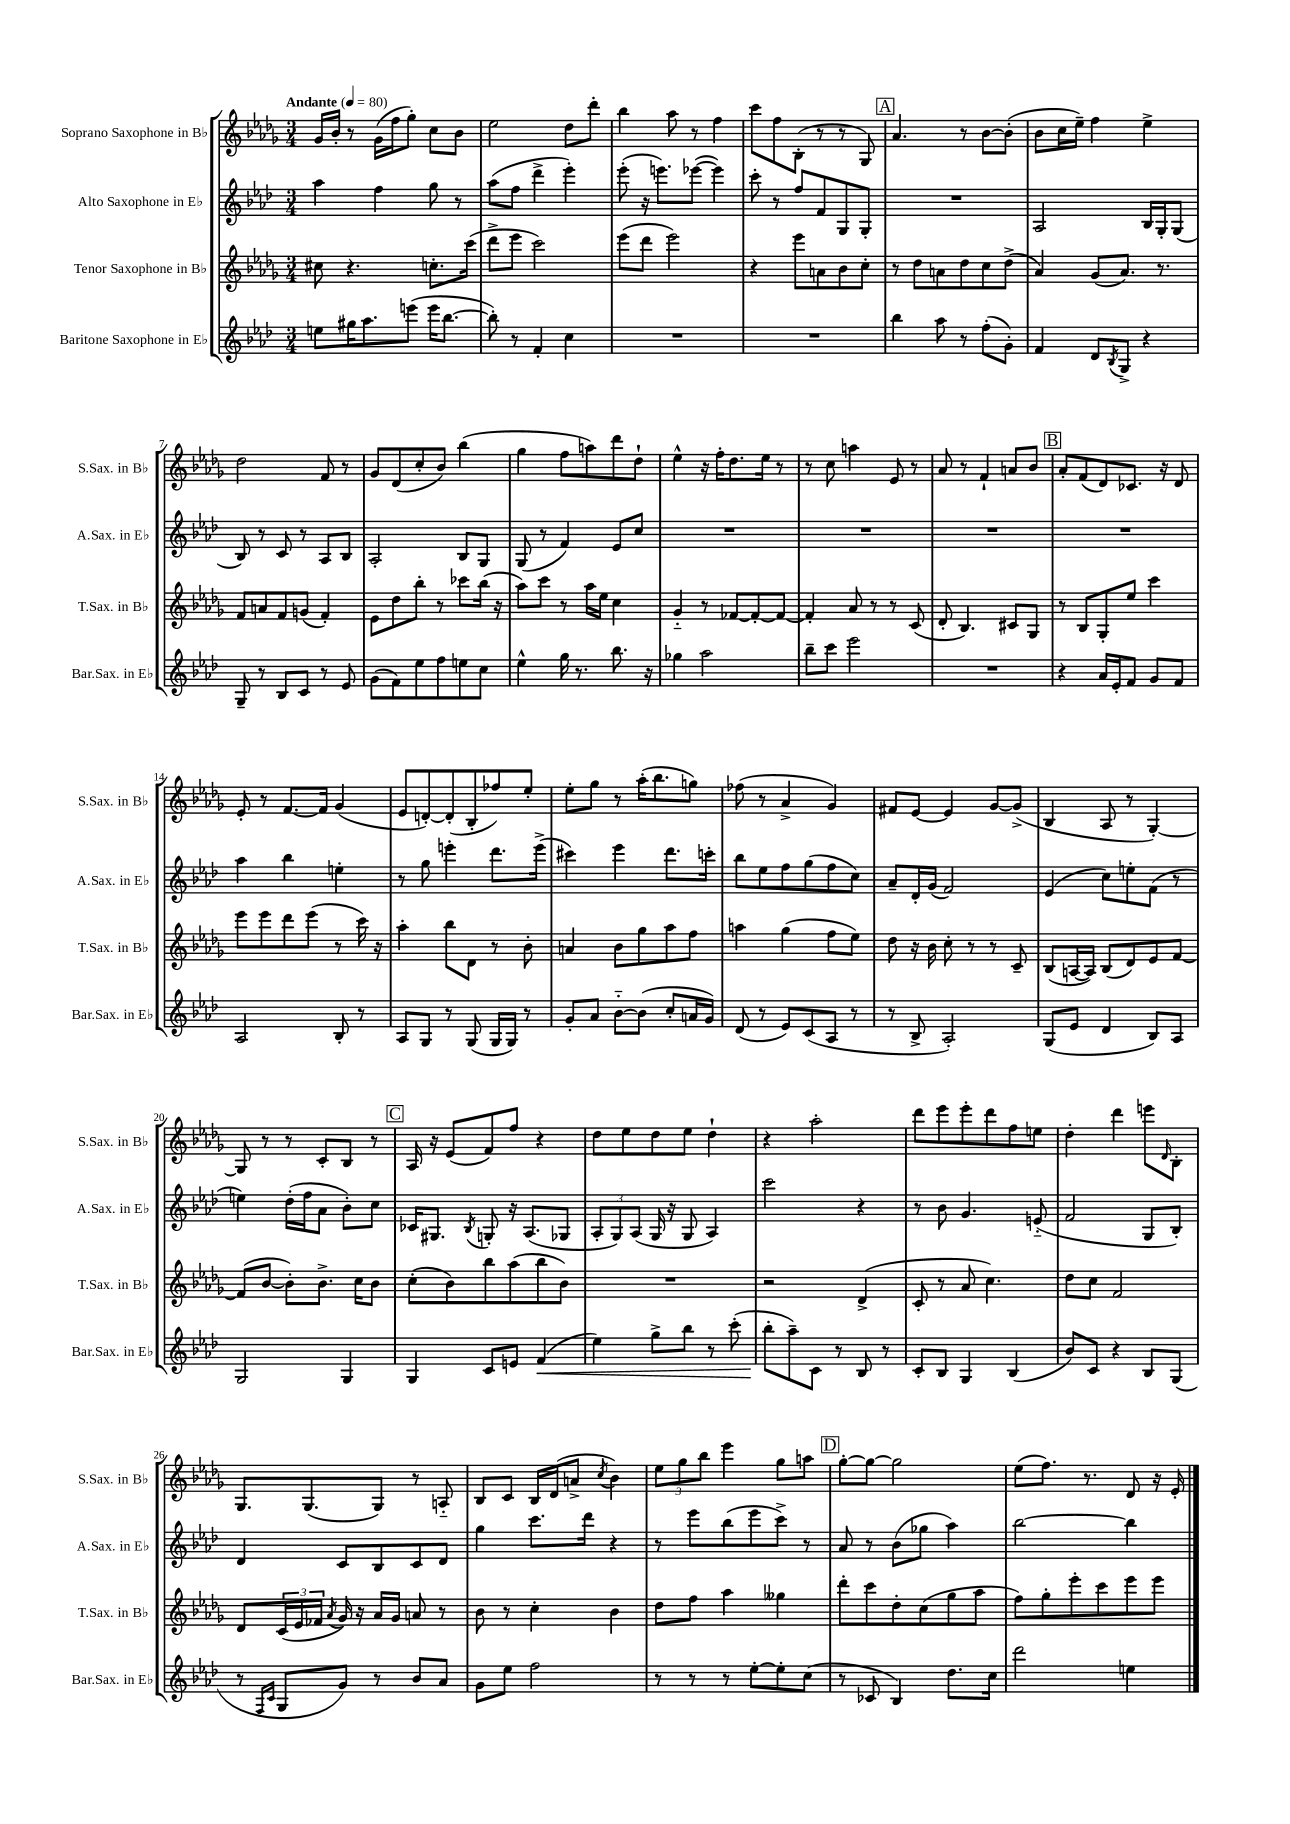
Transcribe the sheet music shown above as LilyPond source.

<<
\new StaffGroup <<
\new Staff = "s0" \with { instrumentName = "Soprano Saxophone in Bb" shortInstrumentName = "S.Sax. in Bb" } {
    \clef treble \key des \major \numericTimeSignature \time 3/4 \tempo "Andante" 4 = 80
    ges'16 bes'16-. r8 ges'16( f''16 ges''8-.) c''8 bes'8 |
    ees''2 des''8 des'''8-. |
    bes''4 aes''8 r8 f''4 |
    c'''8 f''8 bes8-.( r8 r8 ges8) |
    \mark \markup { \box "A" } aes'4. r8 bes'8~ bes'8-.( |
    bes'8 c''16 ees''16--) f''4 ees''4-> |
    des''2 f'8 r8 |
    ges'8 des'8( c''8-. bes'8) bes''4( |
    ges''4 f''8 a''8) des'''8 des''8-! |
    ees''4-^ r16 f''16-. des''8. ees''16 r8 |
    r8 c''8 a''4 ees'8 r8 |
    aes'8 r8 f'4-! a'8 bes'8 |
    \mark \markup { \box "B" } aes'8-. f'8( des'8) ces'8. r16 des'8 |
    ees'8-. r8 f'8.~ f'16 ges'4( |
    ees'8 d'8~-.) d'8-.( bes8-. fes''8) ees''8-. |
    ees''8-. ges''8 r8 aes''16-.( bes''8. g''8) |
    fes''8( r8 aes'4-> ges'4) |
    fis'8 ees'8~ ees'4 ges'8~ ges'8->( |
    bes4 aes8 r8 ges4~-.) |
    ges8 r8 r8 c'8-. bes8 r8 |
    \mark \markup { \box "C" } aes16 r16 ees'8( f'8) f''8 r4 |
    des''8 ees''8 des''8 ees''8 des''4-! |
    r4 aes''2-. |
    des'''8 ees'''8 ees'''8-. des'''8 f''8 e''8 |
    des''4-. des'''4 e'''8 \grace { des'16 } bes8-. |
    ges8. ges8.( ges8) r8 a8-_ |
    bes8 c'8 bes16 des'16( a'8-> \acciaccatura { c''8 } bes'4) |
    \tuplet 3/2 { ees''8 ges''8 bes''8 } ees'''4 ges''8 a''8 |
    \mark \markup { \box "D" } ges''8~-. ges''8~ ges''2 |
    ees''8( f''8.) r8. des'8 r16 ees'16-. \bar "|." |
}
\new Staff = "s1" \with { instrumentName = "Alto Saxophone in Eb" shortInstrumentName = "A.Sax. in Eb" } {
    \clef treble \key aes \major \numericTimeSignature \time 3/4
    aes''4 f''4 g''8 r8 |
    aes''8( f''8 des'''4-> ees'''4-.) |
    ees'''8-.( r16 e'''8.) ees'''8~( ees'''4) |
    c'''8-. r8 f''8 f'8 g8 g8-. |
    \mark \markup { \box "A" } R2. |
    aes2 bes16 g16-. g8( |
    bes8) r8 c'8 r8 aes8 bes8 |
    aes2-. bes8 g8 |
    g8( r8 f'4) ees'8 c''8 |
    R2. |
    R2. |
    R2. |
    \mark \markup { \box "B" } R2. |
    aes''4 bes''4 e''4-. |
    r8 g''8 e'''4-. des'''8. e'''16->( |
    cis'''4) ees'''4 des'''8. c'''16-. |
    bes''8 ees''8 f''8 g''8( f''8 c''8) |
    aes'8-- des'16-. g'16( f'2) |
    ees'4( c''8) e''8-. f'8( r8 |
    e''4) des''16-.( f''16 aes'8 bes'8-.) c''8 |
    \mark \markup { \box "C" } ces'16 gis8. \acciaccatura { bes8 } g8-. r16 aes8.( ges8 |
    \tuplet 3/2 { aes8-. g8) aes8( } g16 r16 g8 aes4) |
    c'''2 r4 |
    r8 bes'8 g'4. e'8-_( |
    f'2 g8 bes8-.) |
    des'4 c'8 bes8 c'8 des'8 |
    g''4 c'''8. des'''16 r4 |
    r8 ees'''8 bes''8( ees'''8 c'''8->) r8 |
    \mark \markup { \box "D" } aes'8 r8 bes'8( ges''8 aes''4) |
    bes''2~ bes''4 \bar "|." |
}
\new Staff = "s2" \with { instrumentName = "Tenor Saxophone in Bb" shortInstrumentName = "T.Sax. in Bb" } {
    \clef treble \key des \major \numericTimeSignature \time 3/4
    cis''8 r4. c''8.-. c'''16( |
    des'''8-> ees'''8 c'''2) |
    ees'''8( des'''8 ees'''2) |
    r4 ees'''8 a'8 bes'8 c''8-. |
    \mark \markup { \box "A" } r8 des''8 a'8 des''8 c''8 des''8->( |
    aes'4) ges'8( aes'8.) r8. |
    f'8 a'8 f'8 g'8( f'4-.) |
    ees'8 des''8 bes''8-. r8 ces'''8 bes''16( r16 |
    aes''8) c'''8 r8 aes''16 ees''16 c''4 |
    ges'4-_ r8 fes'8~ fes'8~-. fes'8~ |
    fes'4-. aes'8 r8 r8 c'8( |
    des'8-. bes4.) cis'8 ges8 |
    \mark \markup { \box "B" } r8 bes8 ges8-. ees''8 c'''4 |
    ees'''8 ees'''8 des'''8 ees'''8( r8 c'''16) r16 |
    aes''4-. bes''8 des'8 r8 bes'8-. |
    a'4 bes'8 ges''8 aes''8 f''8 |
    a''4 ges''4( f''8 ees''8) |
    des''8 r16 bes'16 c''8-. r8 r8 c'8-- |
    bes8( a16~ a16) bes8( des'8) ees'8 f'8~ |
    f'8( bes'8~ bes'8-.) bes'8.-> c''16 bes'8 |
    \mark \markup { \box "C" } c''8-.( bes'8) bes''8 aes''8( bes''8 bes'8) |
    R2. |
    r2 des'4->( |
    c'8-. r8 aes'8 c''4.) |
    des''8 c''8 f'2 |
    des'8 \tuplet 3/2 { c'16( ees'16 fes'16 } \acciaccatura { aes'8 } ges'16) r16 aes'16 ges'16 a'8 r8 |
    bes'8 r8 c''4-. bes'4 |
    des''8 f''8 aes''4 geses''4 |
    \mark \markup { \box "D" } des'''8-. c'''8 des''8-. c''8( ges''8 aes''8 |
    f''8) ges''8-. ees'''8-. c'''8 ees'''8 ees'''8 \bar "|." |
}
\new Staff = "s3" \with { instrumentName = "Baritone Saxophone in Eb" shortInstrumentName = "Bar.Sax. in Eb" } {
    \clef treble \key aes \major \numericTimeSignature \time 3/4
    e''8 gis''16 aes''8. e'''8( e'''16 bes''8.~ |
    bes''8-.) r8 f'4-. c''4 |
    R2. |
    R2. |
    \mark \markup { \box "A" } bes''4 aes''8 r8 f''8-.( g'8-.) |
    f'4 des'8 \acciaccatura { bes8 } g8-> r4 |
    g8-- r8 bes8 c'8 r8 ees'8 |
    g'8( f'8) ees''8 f''8 e''8 c''8 |
    ees''4-^ g''16 r8. bes''8. r16 |
    ges''4 aes''2 |
    bes''8-- c'''8 ees'''2 |
    R2. |
    \mark \markup { \box "B" } r4 aes'16 ees'16-. f'8 g'8 f'8 |
    aes2 bes8-. r8 |
    aes8 g8 r8 g8( g16 g16) r8 |
    g'8-. aes'8 bes'8~-_ bes'8( c''8-. a'16 g'16) |
    des'8( r8 ees'8) c'8( aes8 r8 |
    r8 bes8-> aes2-.) |
    g8( ees'8 des'4 bes8) aes8 |
    g2 g4 |
    \mark \markup { \box "C" } g4 c'8 e'8 f'4\<( |
    ees''4) g''8-> bes''8 r8 c'''8-.( |
    bes''8-.\! aes''8--) c'8 r8 bes8 r8 |
    c'8-. bes8 g4 bes4( |
    bes'8) c'8 r4 bes8 g8( |
    r8 \grace { f16 c'16 } g8 g'8) r8 bes'8 aes'8 |
    g'8 ees''8 f''2 |
    r8 r8 r8 ees''8~-. ees''8-. c''8( |
    \mark \markup { \box "D" } r8 ces'8 bes4) des''8. c''16 |
    des'''2 e''4 \bar "|." |
}
>>
>>
